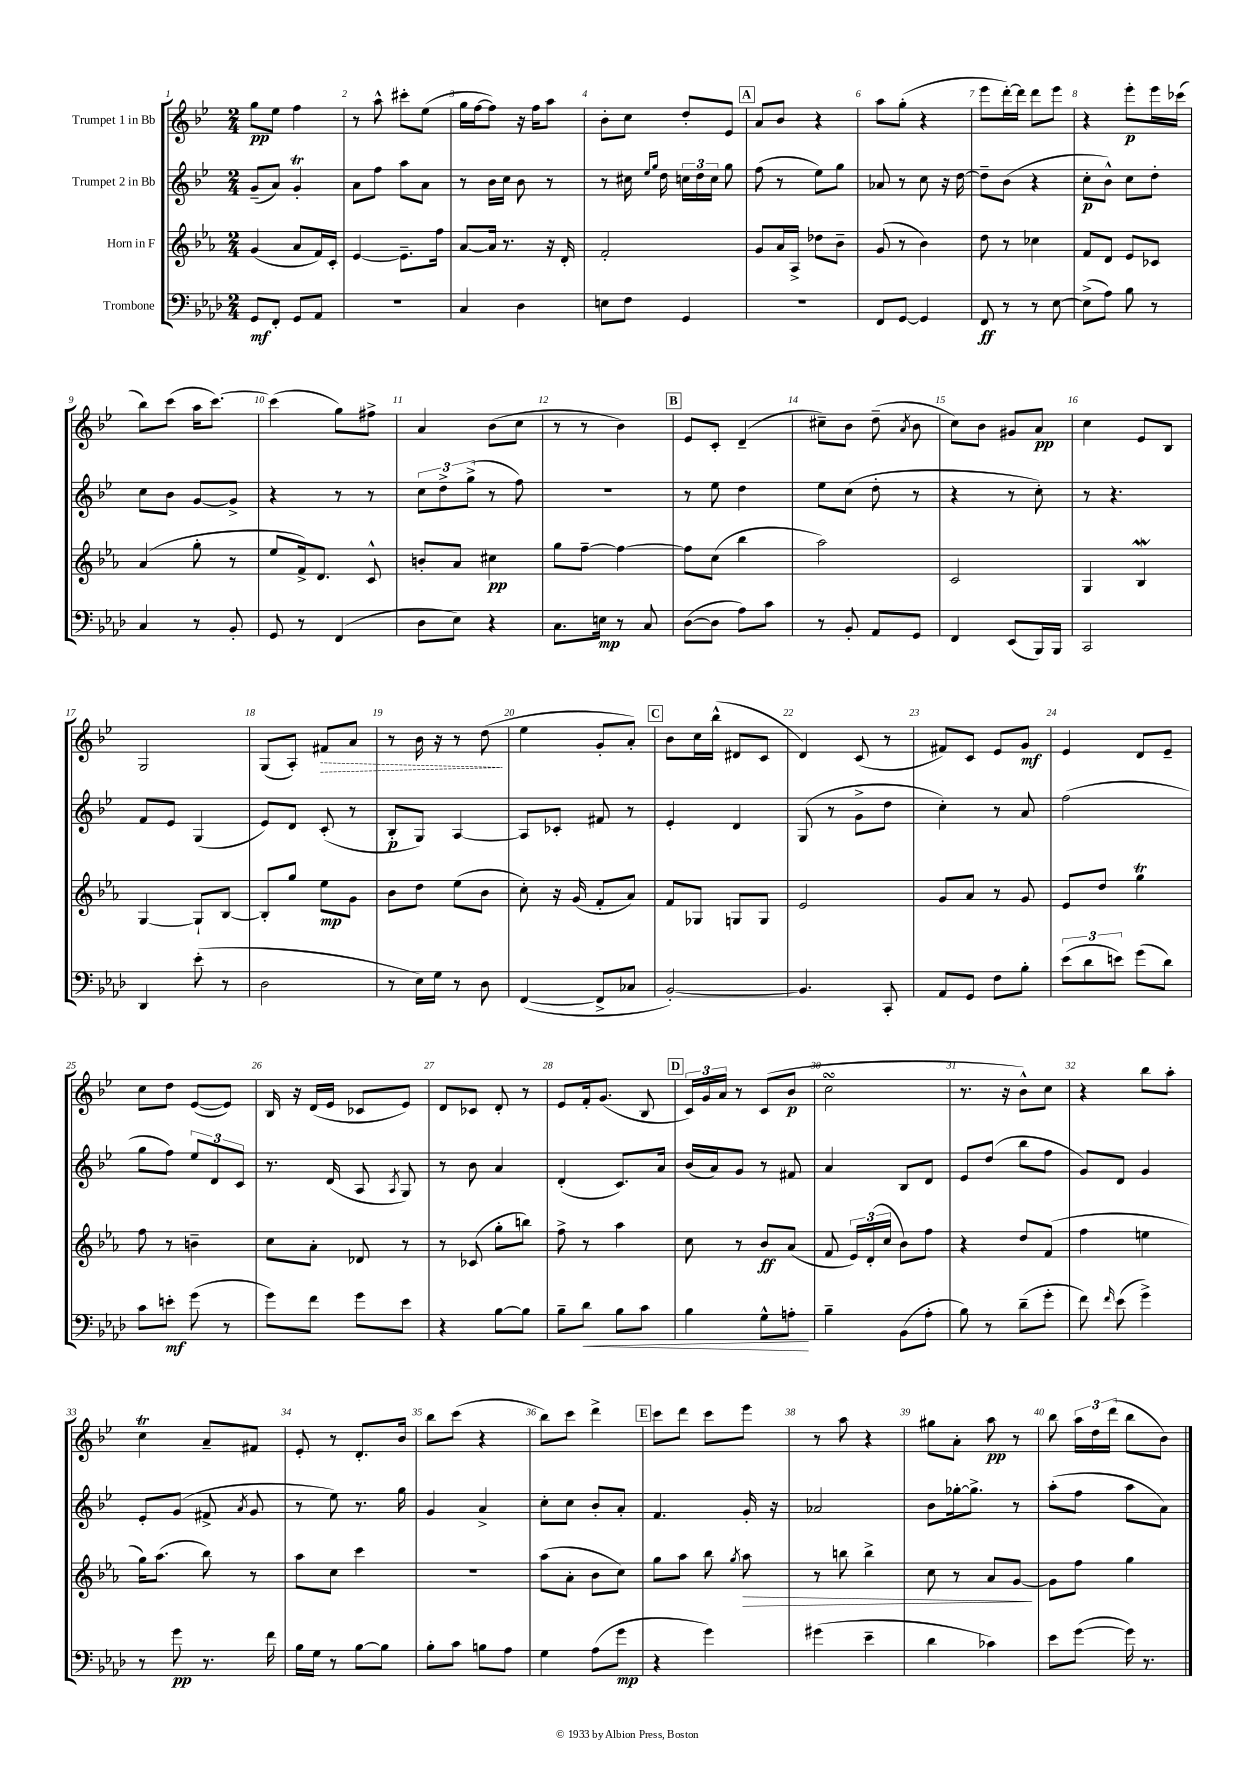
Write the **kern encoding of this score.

**kern	**dynam	**kern	**dynam	**kern	**dynam	**kern	**dynam
*part4	*part4	*part3	*part3	*part2	*part2	*part1	*part1
*staff4	*staff4	*staff3	*staff3	*staff2	*staff2	*staff1	*staff1
*I"Trombone	*	*I"Horn in F	*	*I"Trumpet 2 in Bb	*	*I"Trumpet 1 in Bb	*
*clefF4	*	*clefG2	*	*clefG2	*	*clefG2	*
*k[b-e-a-d-]	*	*k[b-e-a-]	*	*k[b-e-]	*	*k[b-e-]	*
*M2/4	*	*M2/4	*	*M2/4	*	*M2/4	*
=1	=1	=1	=1	=1	=1	=1	=1
8GG/L	mf	(4g/	.	(8g~/L	.	8gg\L	pp
8FF'/J	.	.	.	8a/J)	.	8ee-\J	.
8GG/L	.	8a-/L	.	4gT'/	.	4ff\	.
8AA-/J	.	16f/L)	.	.	.	.	.
.	.	16c'/JJ	.	.	.	.	.
=2	=2	=2	=2	=2	=2	=2	=2
2r	.	[4e-/	.	8a\L	.	8r	.
.	.	.	.	8ff\J	.	8aa^^\	.
.	.	8.e-~\L]	.	8aa\L	.	8ccc#X'\L	.
.	.	.	.	8a\J	.	(8ee-\J	.
.	.	16ff\Jk	.	.	.	.	.
=3	=3	=3	=3	=3	=3	=3	=3
4C/	.	[8a-/L	.	8r	.	16gg\LL	.
.	.	.	.	.	.	[16ff\J	.
.	.	16a-/Jk]	.	16b-\LL	.	8ff\J])	.
.	.	8.r	.	16cc\JJ	.	.	.
4D-\	.	.	.	8b-\	.	16r	.
.	.	.	.	.	.	16ff\KL	.
.	.	16r	.	8r	.	8aa\J	.
.	.	16d'/	.	.	.	.	.
=4	=4	=4	=4	=4	=4	=4	=4
8En\L	.	2f'/	.	8r	.	8b-'\L	.
8F\J	.	.	.	16cc#X\	.	8cc\J	.
.	.	.	.	16qqee-/LL	.	.	.
.	.	.	.	16qqgg/JJ	.	.	.
.	.	.	.	16dd\	.	.	.
4GG/	.	.	.	24ccn\LL	.	8dd'/L	.
.	.	.	.	24dd\	.	.	.
.	.	.	.	24cc\JJ	.	.	.
.	.	.	.	8gg\	.	8e-/J	.
!!LO:REH:place=s1:t=A
=5	=5	=5	=5	=5	=5	=5	=5
2r	.	8g/L	.	(8ff\	.	8a/L	.
.	.	16a-/L	.	8r	.	8b-/J	.
.	.	16A-^/JJ	.	.	.	.	.
.	.	8dd-X\L	.	8ee-\L)	.	4r	.
.	.	8b-~\J	.	8gg\J	.	.	.
=6	=6	=6	=6	=6	=6	=6	=6
8FF/L	.	(8g/	.	8a-X/	.	8aa\L	.
[8GG/J	.	8r	.	8r	.	(8gg'\J	.
4GG/]	.	4b-\)	.	8cc\	.	4r	.
.	.	.	.	16r	.	.	.
.	.	.	.	[16dd\	.	.	.
=7	=7	=7	=7	=7	=7	=7	=7
8FF/	ff	8dd\	.	8dd~\L]	.	8eee-\L	.
8r	.	8r	.	(8b-\J	.	[16ddd'\L)	.
.	.	.	.	.	.	16ddd\JJ]	.
8r	.	4cc-X\	.	4r	.	8ddd\L	.
[8E-\	.	.	.	.	.	8eee-\J	.
=8	=8	=8	=8	=8	=8	=8	=8
(8E-^\L]	.	8f/L	.	8cc'\L	p	4r	.
8A-\J)	.	8d/J	.	8b-^^\J)	.	.	.
8B-\	.	8e-/L	.	8cc\L	.	8eee-'\L	p
8r	.	8c-X/J	.	8dd'\J	.	16eee-\L	.
.	.	.	.	.	.	(16ccc-X\JJ	.
!!LO:LB:g=z
=9	=9	=9	=9	=9	=9	=9	=9
4C/	.	(4a-/	.	8cc\L	.	8bb-\L)	.
.	.	.	.	8b-\J	.	(8ccc\J	.
8r	.	8gg'\	.	[8g/L	.	16aa\KL	.
.	.	.	.	.	.	[8.ccc\J)	.
8BB-'/	.	8r	.	8g^/J]	.	.	.
=10	=10	=10	=10	=10	=10	=10	=10
8GG/	.	8ee-/L	.	4r	.	(4ccc\]	.
8r	.	16f^/k)	.	.	.	.	.
.	.	8.d/J	.	.	.	.	.
(4FF/	.	.	.	8r	.	8gg\L)	.
.	.	8c^^/	.	8r	.	8ff#X^\J	.
=11	=11	=11	=11	=11	=11	=11	=11
8D-\L	.	8bn'/L	.	12cc\L	.	4a/	.
.	.	.	.	12dd^\	.	.	.
8E-\J)	.	8a-/J	.	.	.	.	.
.	.	.	.	(12gg^\J	.	.	.
4r	.	4cc#X\	pp	8r	.	(8b-\L	.
.	.	.	.	8ff\)	.	8cc\J	.
=12	=12	=12	=12	=12	=12	=12	=12
8.C\L	.	8gg\L	.	2r	.	8r	.
.	.	[8ff~\J	.	.	.	8r	.
16En\Jk	mp	.	.	.	.	.	.
8r	.	4ff\_	.	.	.	4b-\)	.
8C/	.	.	.	.	.	.	.
!!LO:REH:place=s1:t=B
=13	=13	=13	=13	=13	=13	=13	=13
([8D-\L	.	8ff\L]	.	8r	.	8e-/L	.
8D-\J]	.	(8cc\J	.	8ee-\	.	8c'/J	.
8A-\L)	.	4bb-\	.	4dd\	.	(4d~/	.
8c\J	.	.	.	.	.	.	.
=14	=14	=14	=14	=14	=14	=14	=14
8r	.	2aa-\)	.	8ee-\L	.	8cc#X~\L)	.
8BB-'/	.	.	.	(8cc\J	.	8b-\J	.
8AA-/L	.	.	.	8dd'\	.	(8dd~\	.
.	.	.	.	.	.	8qa/	.
8GG/J	.	.	.	8r	.	8b-\	.
=15	=15	=15	=15	=15	=15	=15	=15
4FF/	.	2c/	.	4r	.	8cc\L)	.
.	.	.	.	.	.	8b-\J	.
(8EE-/L	.	.	.	8r	.	8g#X/L	.
16BBB-/L)	.	.	.	8cc'\)	.	8a/J	pp
16BBB-/JJ	.	.	.	.	.	.	.
=16	=16	=16	=16	=16	=16	=16	=16
2CC/	.	4G/	.	8r	.	4cc\	.
.	.	.	.	4.r	.	.	.
.	.	4B-W/	.	.	.	8e-/L	.
.	.	.	.	.	.	8B-/J	.
!!LO:LB:g=z
=17	=17	=17	=17	=17	=17	=17	=17
4DD-/	.	[4G/	.	8f/L	.	2G/	.
.	.	.	.	8e-/J	.	.	.
(8e-'\	.	8G`/L]	.	(4G/	.	.	.
8r	.	[8B-/J	.	.	.	.	.
=18	=18	=18	=18	=18	=18	=18	=18
2D-\	.	8B-'/L]	.	8e-/L)	.	(8G/L	.
.	.	8gg/J	.	8d/J	.	8A'/J)	.
!	!	!	!	!	!	!	!LO:HP:b
.	.	8ee-\L	mp	(8c'/	.	8f#X/L	>
.	.	8g\J	.	8r	.	8a/J	.
=19	=19	=19	=19	=19	=19	=19	=19
8r	.	8b-\L	.	8B-'/L	p	8r	.
16E-\LL)	.	8dd\J	.	8G/J)	.	16b-\	.
16G\JJ	.	.	.	.	.	16r	.
8r	.	(8ee-\L	.	[4A/	.	8r	.
8D-\	.	8b-\J	.	.	.	(8dd\	.
.	.	.	.	.	.	.	]
=20	=20	=20	=20	=20	=20	=20	=20
([4FF/	.	8cc'\)	.	8A/L]	.	4ee-\	.
.	.	16r	.	8c-X'/J	.	.	.
.	.	(16g/	.	.	.	.	.
8FF^/L]	.	8f'/L	.	8f#X/	.	8g'/L	.
8C-X/J	.	8a-/J)	.	8r	.	8a'/J)	.
!!LO:REH:place=s1:t=C
=21	=21	=21	=21	=21	=21	=21	=21
[2BB-'/)	.	8f/L	.	4e-'/	.	8b-\L	.
.	.	8G-X/J	.	.	.	16cc\L	.
.	.	.	.	.	.	(16bb-^^\JJ	.
.	.	8Gn/L	.	4d/	.	8d#X/L	.
.	.	8G/J	.	.	.	8c/J	.
=22	=22	=22	=22	=22	=22	=22	=22
4.BB-/]	.	2e-/	.	(8G/	.	4d/)	.
.	.	.	.	8r	.	.	.
.	.	.	.	8g^\L	.	(8c/	.
8CC'/	.	.	.	8dd\J	.	8r	.
=23	=23	=23	=23	=23	=23	=23	=23
8AA-/L	.	8g/L	.	4cc'\)	.	8f#X/L)	.
8GG/J	.	8a-/J	.	.	.	8c/J	.
8F\L	.	8r	.	8r	.	8e-/L	.
8B-'\J	.	8g/	.	8a/	.	8g/J	mf
=24	=24	=24	=24	=24	=24	=24	=24
(12e-\L	.	8e-/L	.	(2ff\	.	4e-/	.
12d-\	.	.	.	.	.	.	.
.	.	8dd/J	.	.	.	.	.
12en\J)	.	.	.	.	.	.	.
(8g\L	.	4ggt\	.	.	.	8d/L	.
8d-\J)	.	.	.	.	.	8e-~/J	.
!!LO:LB:g=z
=25	=25	=25	=25	=25	=25	=25	=25
8c\L	.	8ff\	.	8gg\L	.	8cc\L	.
8en'\J	mf	8r	.	8ff\J)	.	8dd\J	.
(8g\	.	4bn~\	.	12ee-/L	.	([8e-/L	.
.	.	.	.	12d/	.	.	.
8r	.	.	.	.	.	8e-/J])	.
.	.	.	.	12c/J	.	.	.
=26	=26	=26	=26	=26	=26	=26	=26
8g\L)	.	8cc\L	.	8.r	.	16B-/	.
.	.	.	.	.	.	16r	.
8f\J	.	8a-'\J	.	.	.	(16d/LL	.
.	.	.	.	(16d/	.	16e-/JJ	.
8g\L	.	8d-X/	.	8A/	.	8c-X/L	.
.	.	.	.	8qA/	.	.	.
8e-\J	.	8r	.	8G/)	.	8e-/J)	.
=27	=27	=27	=27	=27	=27	=27	=27
4r	.	8r	.	8r	.	8d/L	.
.	.	(8c-X/	.	8b-\	.	8c-X/J	.
[8B-\L	.	8gg'\L	.	4a/	.	8d'/	.
8B-\J]	.	8bbn\J)	.	.	.	8r	.
=28	=28	=28	=28	=28	=28	=28	=28
8B-~\L	.	8ff^\	.	(4d'/	.	8e-/L	.
!	!LO:HP:b	!	!	!	!	!	!
8d-\J	<	8r	.	.	.	16f'/k	.
.	.	.	.	.	.	(8.g/J	.
8B-\L	.	4aa-\	.	8.c/L)	.	.	.
8c\J	.	.	.	.	.	8B-/	.
.	.	.	.	16a/Jk	.	.	.
!!LO:REH:place=s1:t=D
=29	=29	=29	=29	=29	=29	=29	=29
4B-\	.	8cc\	.	(16b-/LL	.	24c/LL)	.
.	.	.	.	.	.	24g/	.
.	.	.	.	16a/J)	.	.	.
.	.	.	.	.	.	24a/JJ	.
.	.	8r	.	8g/J	.	8r	.
8G^^\L	.	8b-/L	ff	8r	.	(8c/L	.
8An'\J	.	(8a-/J	.	8f#X/	.	8b-/J	p
.	[	.	.	.	.	.	.
=30	=30	=30	=30	=30	=30	=30	=30
4B-~\	.	8f/	.	4a/	.	2ccsSSS\	.
.	.	24e-/LL)	.	.	.	.	.
.	.	(24d'/	.	.	.	.	.
.	.	24cc/JJ	.	.	.	.	.
(8BB-\L	.	8b-\L)	.	8B-/L	.	.	.
8A-'\J	.	8ff\J	.	8d/J	.	.	.
=31	=31	=31	=31	=31	=31	=31	=31
8B-\)	.	4r	.	8e-/L	.	8.r	.
8r	.	.	.	(8dd/J	.	.	.
.	.	.	.	.	.	16r	.
(8d-~\L	.	8dd/L	.	8bb-\L	.	8b-^^\L)	.
8g'\J	.	(8f/J	.	8ff\J	.	8cc\J	.
=32	=32	=32	=32	=32	=32	=32	=32
8f\)	.	4ff\	.	8g/L)	.	4r	.
16qqf/	.	.	.	.	.	.	.
(8e-\	.	.	.	8d/J	.	.	.
4g^\)	.	4een\	.	4g/	.	8bb-\L	.
.	.	.	.	.	.	8aa'\J	.
!!LO:LB:g=z
=33	=33	=33	=33	=33	=33	=33	=33
8r	.	16gg\KL)	.	8e-'/L	.	4ccT\	.
.	.	(8.aa-\J	.	.	.	.	.
8g\	pp	.	.	(8g/J	.	.	.
8.r	.	8bb-\)	.	8f#X^/	.	8a~/L	.
.	.	.	.	8qa/	.	.	.
.	.	8r	.	8g/	.	8f#X/J	.
16f\	.	.	.	.	.	.	.
=34	=34	=34	=34	=34	=34	=34	=34
16B-\LL	.	8aa-\L	.	8r	.	8e-'/	.
16G\JJ	.	.	.	.	.	.	.
8r	.	8cc\J	.	8ee-\)	.	8r	.
[8B-\L	.	4ccc\	.	8.r	.	8.d'/L	.
8B-\J]	.	.	.	.	.	.	.
.	.	.	.	16gg\	.	16b-/Jk	.
=35	=35	=35	=35	=35	=35	=35	=35
8B-'\L	.	2r	.	4g/	.	8bb-\L	.
8c\J	.	.	.	.	.	(8ccc\J	.
8Bn\L	.	.	.	4a^/	.	4r	.
8A-\J	.	.	.	.	.	.	.
=36	=36	=36	=36	=36	=36	=36	=36
4G\	.	(8aa-\L	.	8cc'\L	.	8bb-\L)	.
.	.	8a-'\J	.	8cc\J	.	8ccc\J	.
(8A-\L	.	8b-\L	.	8b-'/L	.	4ddd^\	.
8g\J	mp	8cc\J)	.	8a'/J	.	.	.
!!LO:REH:place=s1:t=E
=37	=37	=37	=37	=37	=37	=37	=37
4r	.	8gg\L	.	4.f/	.	8ccc\L	.
.	.	8aa-\J	.	.	.	8ddd\J	.
4g\)	.	8bb-\	.	.	.	8ccc\L	.
.	.	8qgg/	.	.	.	.	.
!	!	!	!LO:HP:b	!	!	!	!
.	.	8aa-\	>	16g'/	.	8eee-\J	.
.	.	.	.	16r	.	.	.
=38	=38	=38	=38	=38	=38	=38	=38
(4g#X\	.	8r	.	2a-X/	.	8r	.
.	.	8bbn\	.	.	.	8aa\	.
4e-~\	.	4bb^\	.	.	.	4r	.
=39	=39	=39	=39	=39	=39	=39	=39
4d-\	.	8cc\	.	8b-\L	.	8gg#X\L	.
.	.	8r	.	[16gg-X'\k	.	8a'\J	.
.	.	.	.	8.gg-^\J]	.	.	.
4c-X\)	.	8a-/L	.	.	.	8aa\	pp
.	.	[8g/J	.	8r	.	8r	.
.	.	.	]	.	.	.	.
=40	=40	=40	=40	=40	=40	=40	=40
8e-\L	.	8g\L]	.	(8aa'\L	.	8bb-\	.
([8g\J	.	8ff\J	.	8ff\J	.	24aa\LL	.
.	.	.	.	.	.	24dd\	.
.	.	.	.	.	.	(24ddd\JJ	.
16g\])	.	4gg\	.	8aa\L	.	8bb-\L	.
8.r	.	.	.	.	.	.	.
.	.	.	.	8a\J)	.	8b-\J)	.
==	==	==	==	==	==	==	==
*-	*-	*-	*-	*-	*-	*-	*-
